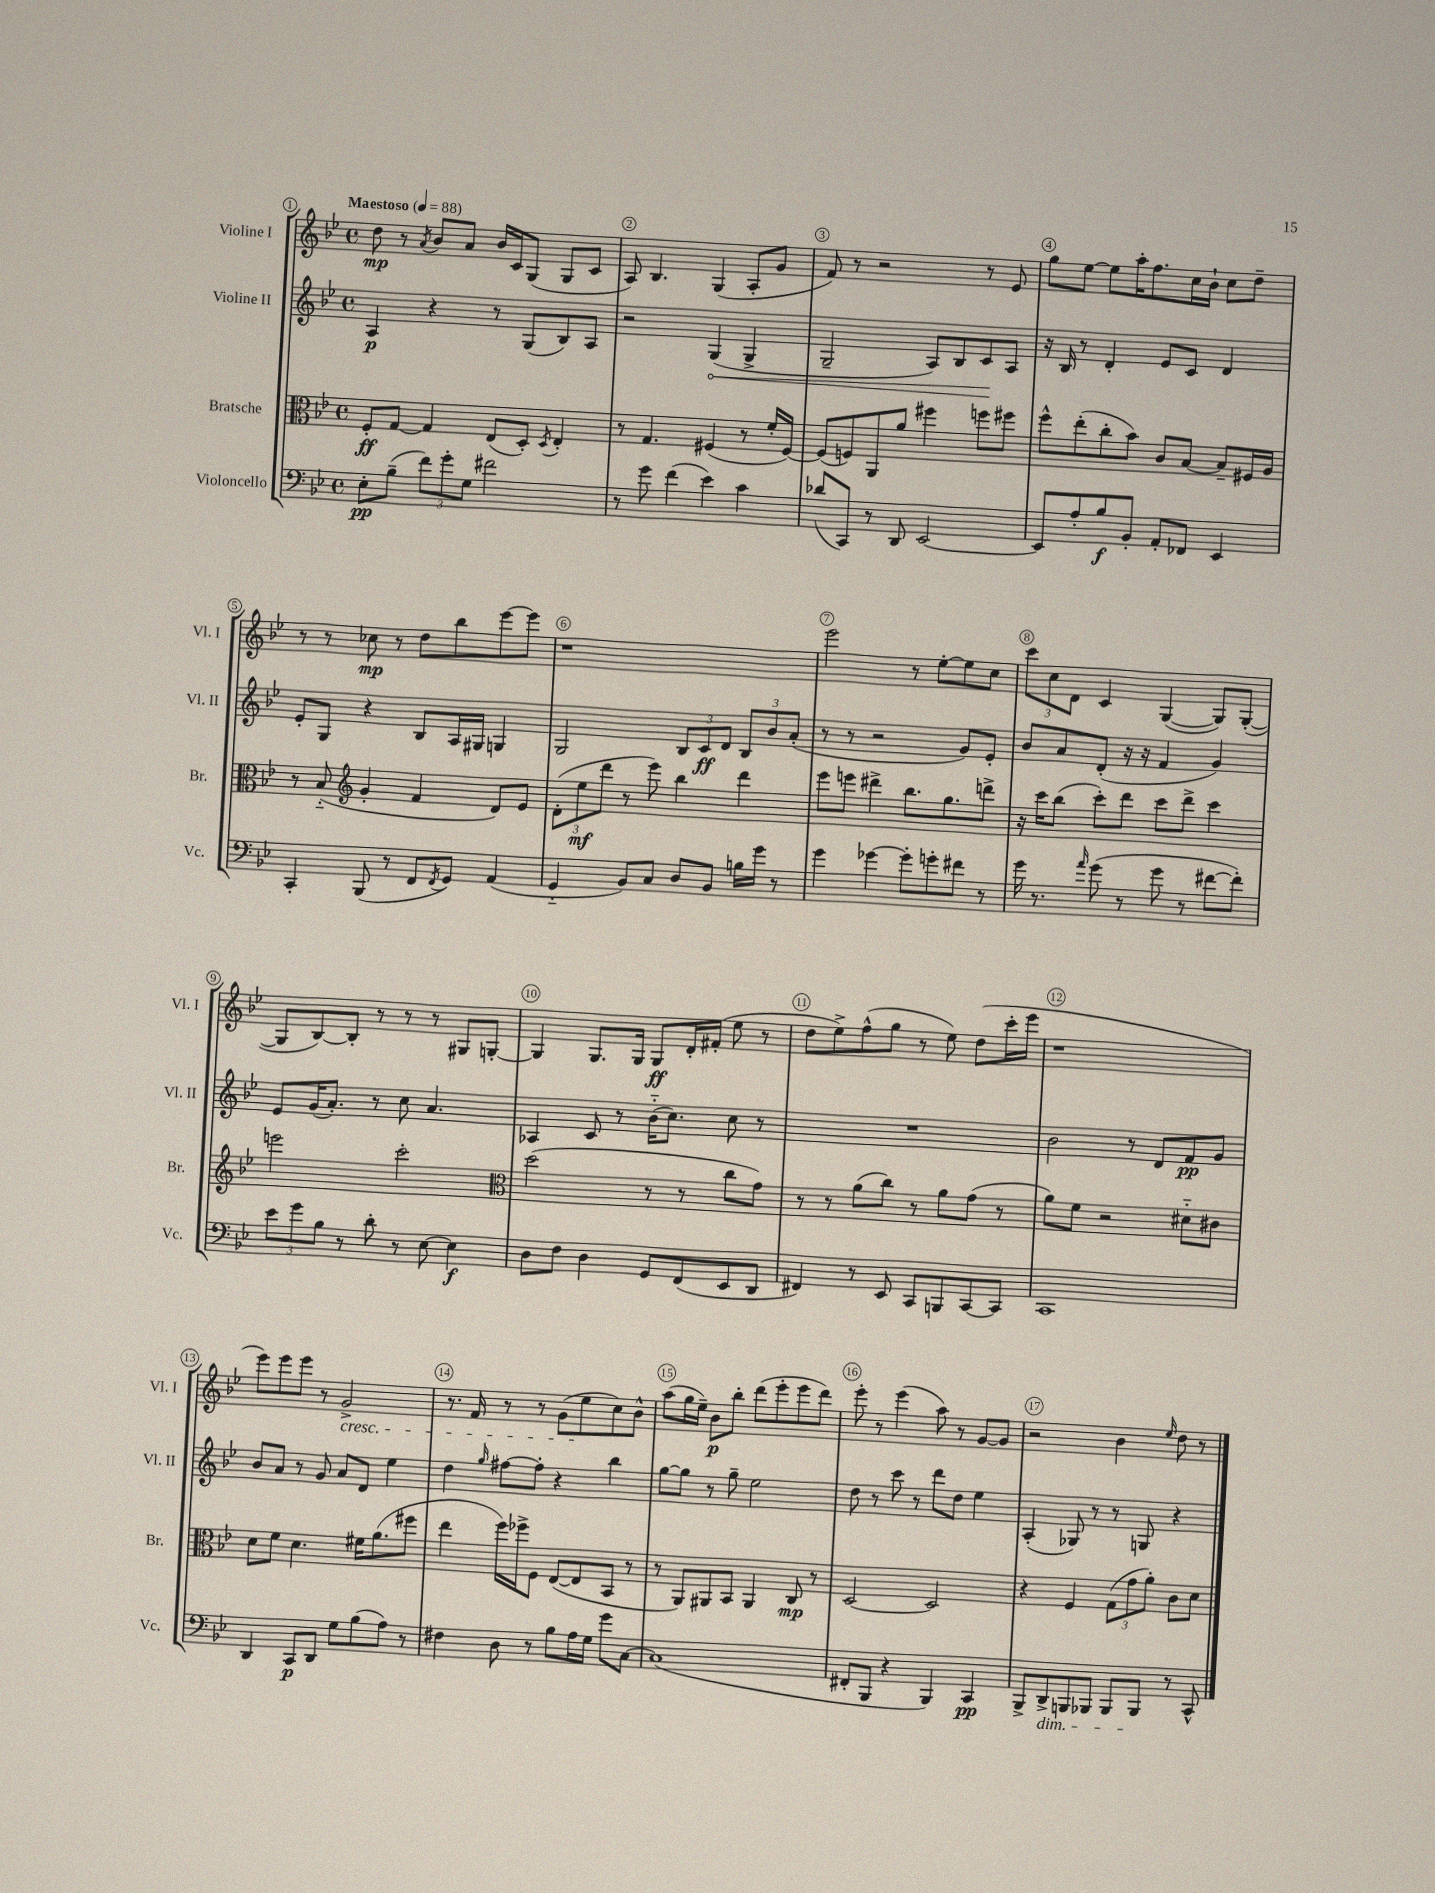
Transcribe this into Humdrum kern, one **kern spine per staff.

**kern	**dynam	**kern	**dynam	**kern	**dynam	**kern	**dynam
*part4	*part4	*part3	*part3	*part2	*part2	*part1	*part1
*staff4	*staff4	*staff3	*staff3	*staff2	*staff2	*staff1	*staff1
*I"Violoncello	*	*I"Bratsche	*	*I"Violine II	*	*I"Violine I	*
*I'Vc.	*	*I'Br.	*	*I'Vl. II	*	*I'Vl. I	*
*clefF4	*	*clefC3	*	*clefG2	*	*clefG2	*
*k[b-e-]	*	*k[b-e-]	*	*k[b-e-]	*	*k[b-e-]	*
*M4/4	*	*M4/4	*	*M4/4	*	*M4/4	*
*met(c)	*	*met(c)	*	*met(c)	*	*met(c)	*
*MM88	*	*MM88	*	*MM88	*	*MM88	*
=1	=1	=1	=1	=1	=1	=1	=1
!	!	!	!	!	!	!LO:TX:a:B:t=Maestoso	!
8E-'\L	pp	8F'/L	ff	4A/	p	8dd\	mp
(8B-~\J	.	[8G/J	.	.	.	8r	.
.	.	.	.	.	.	8qa/	.
12f\L)	.	4G/]	.	4r	.	8b-/L	.
12g'\	.	.	.	.	.	.	.
.	.	.	.	.	.	8a/J	.
12G\J	.	.	.	.	.	.	.
2f#X\	.	(8E-/L	.	8r	.	16b-/LL	.
.	.	.	.	.	.	16c/J	.
.	.	8D'/J)	.	(8G/L	.	(8G/J	.
.	.	8qD/	.	.	.	.	.
.	.	4E-'/	.	8B-/)	.	8G/L	.
.	.	.	.	8A/J	.	8c/J	.
=2	=2	=2	=2	=2	=2	=2	=2
8r	.	8r	.	2r	.	8A/)	.
8g\	.	4.G/	.	.	.	4.B-/	.
(4f\	.	.	.	.	.	.	.
!	!	!	!	!	!LO:HP:b	!	!
4e-\)	.	(4F#X/	.	(4G/	<	(4G/	.
4c\	.	8r	.	4G^/	.	8A'/L	.
.	.	16f'/LL	.	.	.	8g/J	.
.	.	[16F#/JJ)	.	.	.	.	.
=3	=3	=3	=3	=3	=3	=3	=3
(8d-X/L	.	(8F#/L]	.	2G~/	.	8f/)	.
8CC/J)	.	8Fn/)	.	.	.	8r	.
8r	.	8AA/	.	.	.	2r	.
8DD/	.	8a/J	.	.	.	.	.
[2EE-/	.	4ff#X\	.	8A/L)	.	.	.
.	.	.	.	8B-/	.	.	.
.	.	8ffn\L	.	8c/	.	8r	.
.	.	8ff#X\J	.	8A/J	[	8e-/	.
=4	=4	=4	=4	=4	=4	=4	=4
8EE-/L]	.	8ff^^\L	.	16r	.	8gg\L	.
.	.	.	.	16B-/	.	.	.
8A'/	.	(8ee-'\	.	8r	.	[8ee-\J	.
8B-/	f	8cc'\	.	4d'/	.	8ee-\L]	.
8BB-'/J	.	8b-\J)	.	.	.	16aa'\K	.
.	.	.	.	.	.	8.ff\	.
8AA'/L	.	8c/L	.	8e-/L	.	.	.
8FF-X/J	.	[8B-/J	.	8c/J	.	16cc\L	.
.	.	.	.	.	.	16b-`\JJ	.
4EE-/	.	8B-~/L]	.	4d/	.	8cc\L	.
.	.	16F#X/L	.	.	.	8dd~\J	.
.	.	16A/JJ	.	.	.	.	.
!!LO:LB:g=z
=5	=5	=5	=5	=5	=5	=5	=5
4CC'/	.	8r	.	8e-'/L	.	8r	.
.	.	(8B-/	.	8G/J	.	8r	.
*	*	*clefG2	*	*	*	*	*
(8BBB-/	.	4g'/	.	4r	.	8cc-X\	mp
8r	.	.	.	.	.	8r	.
8FF/L	.	4f/	.	8B-/L	.	8dd\L	.
8qFF/	.	.	.	.	.	.	.
8GG/J)	.	.	.	16A/L	.	8bb-\	.
.	.	.	.	16G#X/JJ	.	.	.
(4AA/	.	8d/L)	.	4Gn/	.	[8eee-\	.
.	.	8e-/J	.	.	.	8eee-\J]	.
=6	=6	=6	=6	=6	=6	=6	=6
4GG/	.	(12d'\L	.	2G/	.	1r	.
.	.	12ee-\	mf	.	.	.	.
.	.	12ddd\J	.	.	.	.	.
8BB-/L)	.	8r	.	.	.	.	.
8C/J	.	8eee-\)	.	.	.	.	.
8D/L	.	4bb-\	.	12B-/L	.	.	.
.	.	.	.	12c/	ff	.	.
8BB-/J	.	.	.	.	.	.	.
.	.	.	.	12d/J	.	.	.
16Bn\LL	.	4ddd\	.	12B-/L	.	.	.
16g\JJ	.	.	.	.	.	.	.
.	.	.	.	12b-/	.	.	.
8r	.	.	.	.	.	.	.
.	.	.	.	(12a'/J	.	.	.
=7	=7	=7	=7	=7	=7	=7	=7
4g\	.	8eee-\L	.	8r	.	2eee-\	.
.	.	8eeen\J	.	8r	.	.	.
[4g-X\	.	4ddd#X^\	.	2r	.	.	.
8g-'\L]	.	8.bb-\L	.	.	.	8r	.
8gn'\	.	.	.	.	.	[8ee-'\L	.
.	.	8.gg\	.	.	.	.	.
8f#X\J	.	.	.	8g/L)	.	8ee-\]	.
8r	.	8dddn^\J	.	8e-'/J	.	8cc\J	.
=8	=8	=8	=8	=8	=8	=8	=8
16g\	.	16r	.	8b-/L	.	12ccc\L	.
8.r	.	16ccc\KL	.	.	.	.	.
.	.	.	.	.	.	12cc\	.
.	.	(8bb-\J	.	8a/	.	.	.
.	.	.	.	.	.	12d\J	.
16qqa/	.	.	.	.	.	.	.
(8g\	.	8ccc'\L)	.	(8d'/J	.	4c/	.
8r	.	8ddd\J	.	16r	.	.	.
.	.	.	.	16r	.	.	.
8g\	.	8ccc\L	.	4f/	.	([4G/	.
8r	.	8ddd^\J	.	.	.	.	.
[8f#X\L	.	4ccc\	.	4g/)	.	8G/L])	.
8f#'\J])	.	.	.	.	.	([8G'/J	.
!!LO:LB:g=z
=9	=9	=9	=9	=9	=9	=9	=9
12e-\L	.	2eeen\	.	8e-/L	.	8G/L]	.
12g\	.	.	.	.	.	.	.
.	.	.	.	(16g/K	.	[8B-/)	.
12B-\J	.	.	.	.	.	.	.
.	.	.	.	8.a'/J)	.	.	.
8r	.	.	.	.	.	8B-'/J]	.
8d'\	.	.	.	8r	.	8r	.
8r	.	2ccc'\	.	8cc\	.	8r	.
[8E-\	.	.	.	4.a/	.	8r	.
4E-\]	f	.	.	.	.	8G#X/L	.
.	.	.	.	.	.	[8Gn'/J	.
=10	=10	=10	=10	=10	=10	=10	=10
*	*	*clefC3	*	*	*	*	*
8D\L	.	(2dd\	.	4A-X/	.	4G/]	.
8F\J	.	.	.	.	.	.	.
4D\	.	.	.	8c/	.	8.G/L	.
.	.	.	.	8r	.	.	.
.	.	.	.	.	.	16G/Jk	.
8GG/L	.	8r	.	(16b-\KL	.	8G/L	ff
.	.	.	.	8.cc\J)	.	.	.
(8FF/	.	8r	.	.	.	16d'/L	.
.	.	.	.	.	.	(16f#X'/JJ	.
8EE-/	.	8cc\L	.	8cc\	.	8ee-\	.
8DD/J	.	8g\J)	.	8r	.	8r	.
=11	=11	=11	=11	=11	=11	=11	=11
4FF#X/)	.	8r	.	1r	.	8dd\L	.
.	.	8r	.	.	.	8ee-^\)	.
8r	.	(8a\L	.	.	.	(8ff^^\	.
8EE-/	.	8cc\J)	.	.	.	8gg\J	.
8CC/L	.	8r	.	.	.	8r	.
8BBBn/	.	8a\L	.	.	.	8ee-\)	.
[8CC/	.	(8g\J	.	.	.	(8dd\L	.
8CC/J]	.	8r	.	.	.	16ccc'\L	.
.	.	.	.	.	.	16eee-\JJ	.
=12	=12	=12	=12	=12	=12	=12	=12
1CC	.	8a\L)	.	2b-\	.	1r	.
.	.	8f\J	.	.	.	.	.
.	.	2r	.	.	.	.	.
.	.	.	.	8r	.	.	.
.	.	.	.	8d/L	.	.	.
.	.	8d#X\L	.	8f/	pp	.	.
.	.	8c#X\J	.	8g/J	.	.	.
!!LO:LB:g=z
=13	=13	=13	=13	=13	=13	=13	=13
4DD/	.	8d\L	.	8b-/L	.	8eee-\L)	.
.	.	8f\J	.	8a/J	.	8eee-\	.
8CC/L	p	4.d\	.	8r	.	8eee-\J	.
8DD/J	.	.	.	8g/	.	8r	.
!	!	!	!	!	!	!LO:TX:b:i:t=cresc.	!
8G\L	.	.	.	8a/L	.	2g^/	.
(8B-\	.	16f#X\KL	.	8d/J	.	.	.
.	.	(8.a\	.	.	.	.	.
8A\J)	.	.	.	4ee-\	.	.	.
8r	.	8ff#X\J	.	.	.	.	.
=14	=14	=14	=14	=14	=14	=14	=14
4F#X\	.	4ee-\	.	4dd\	.	8.r	.
.	.	.	.	.	.	16f/	.
.	.	.	.	16qqgg/	.	.	.
8D\	.	16ff\LL)	.	[8ff#X\L	.	8r	.
.	.	16ff-X^\J	.	.	.	.	.
8r	.	8F\J	.	8ff#'\J]	.	8r	.
8B-\L	.	([8E-/L	.	4r	.	(8g\L	.
16A\L	.	8E-/]	.	.	.	8ee-\	.
16G\JJ	.	.	.	.	.	.	.
8g\L	.	8BB-/J	.	4bb-\	.	8cc\)	.
[8C\J	.	8r	.	.	.	8b-^^\J	.
=15	=15	=15	=15	=15	=15	=15	=15
(1C]	.	8r	.	[8gg\L	.	(8aa\L	.
.	.	8AA/L)	.	8gg\J]	.	16gg\L	.
.	.	.	.	.	.	16ee-~\JJ)	.
.	.	8AA#X/	.	8r	.	8b-\L	p
.	.	8BB-/J	.	8gg~\	.	8bb-'\J	.
.	.	4AA#/	.	2ee-\	.	(8ddd\L	.
.	.	.	.	.	.	8eee-'\	.
.	.	8C/	mp	.	.	8eee-\	.
.	.	8r	.	.	.	8ddd\J)	.
=16	=16	=16	=16	=16	=16	=16	=16
8FF#X'/L	.	[2D/	.	8dd\	.	8eee-'\	.
8BBB-/J	.	.	.	8r	.	8r	.
4r	.	.	.	8ccc\	.	(4eee-\	.
.	.	.	.	8r	.	.	.
4BBB-/)	.	2D/]	.	8ddd\L	.	8aa\)	.
.	.	.	.	8dd\J	.	8r	.
4CC/	pp	.	.	4ee-\	.	[8g/L	.
.	.	.	.	.	.	8g/J]	.
=17	=17	=17	=17	=17	=17	=17	=17
8BBB-^/L	.	4r	.	(4A'/	.	2r	.
!LO:TX:b:i:t=dim.	!	!	!	!	!	!	!
8DD^/	.	.	.	.	.	.	.
8BBBn/	.	4F/	.	8G-X/)	.	.	.
8BBB-X/J	.	.	.	8r	.	.	.
8BBB-/L	.	(12G\L	.	8r	.	4b-\	.
.	.	12g\	.	.	.	.	.
8BBB-/J	.	.	.	8Gn/	.	.	.
.	.	12a'\J)	.	.	.	.	.
.	.	.	.	.	.	16qqee-/	.
8r	.	8c\L	.	4r	.	8dd\	.
8CC^^/	.	8d\J	.	.	.	8r	.
==	==	==	==	==	==	==	==
*-	*-	*-	*-	*-	*-	*-	*-
